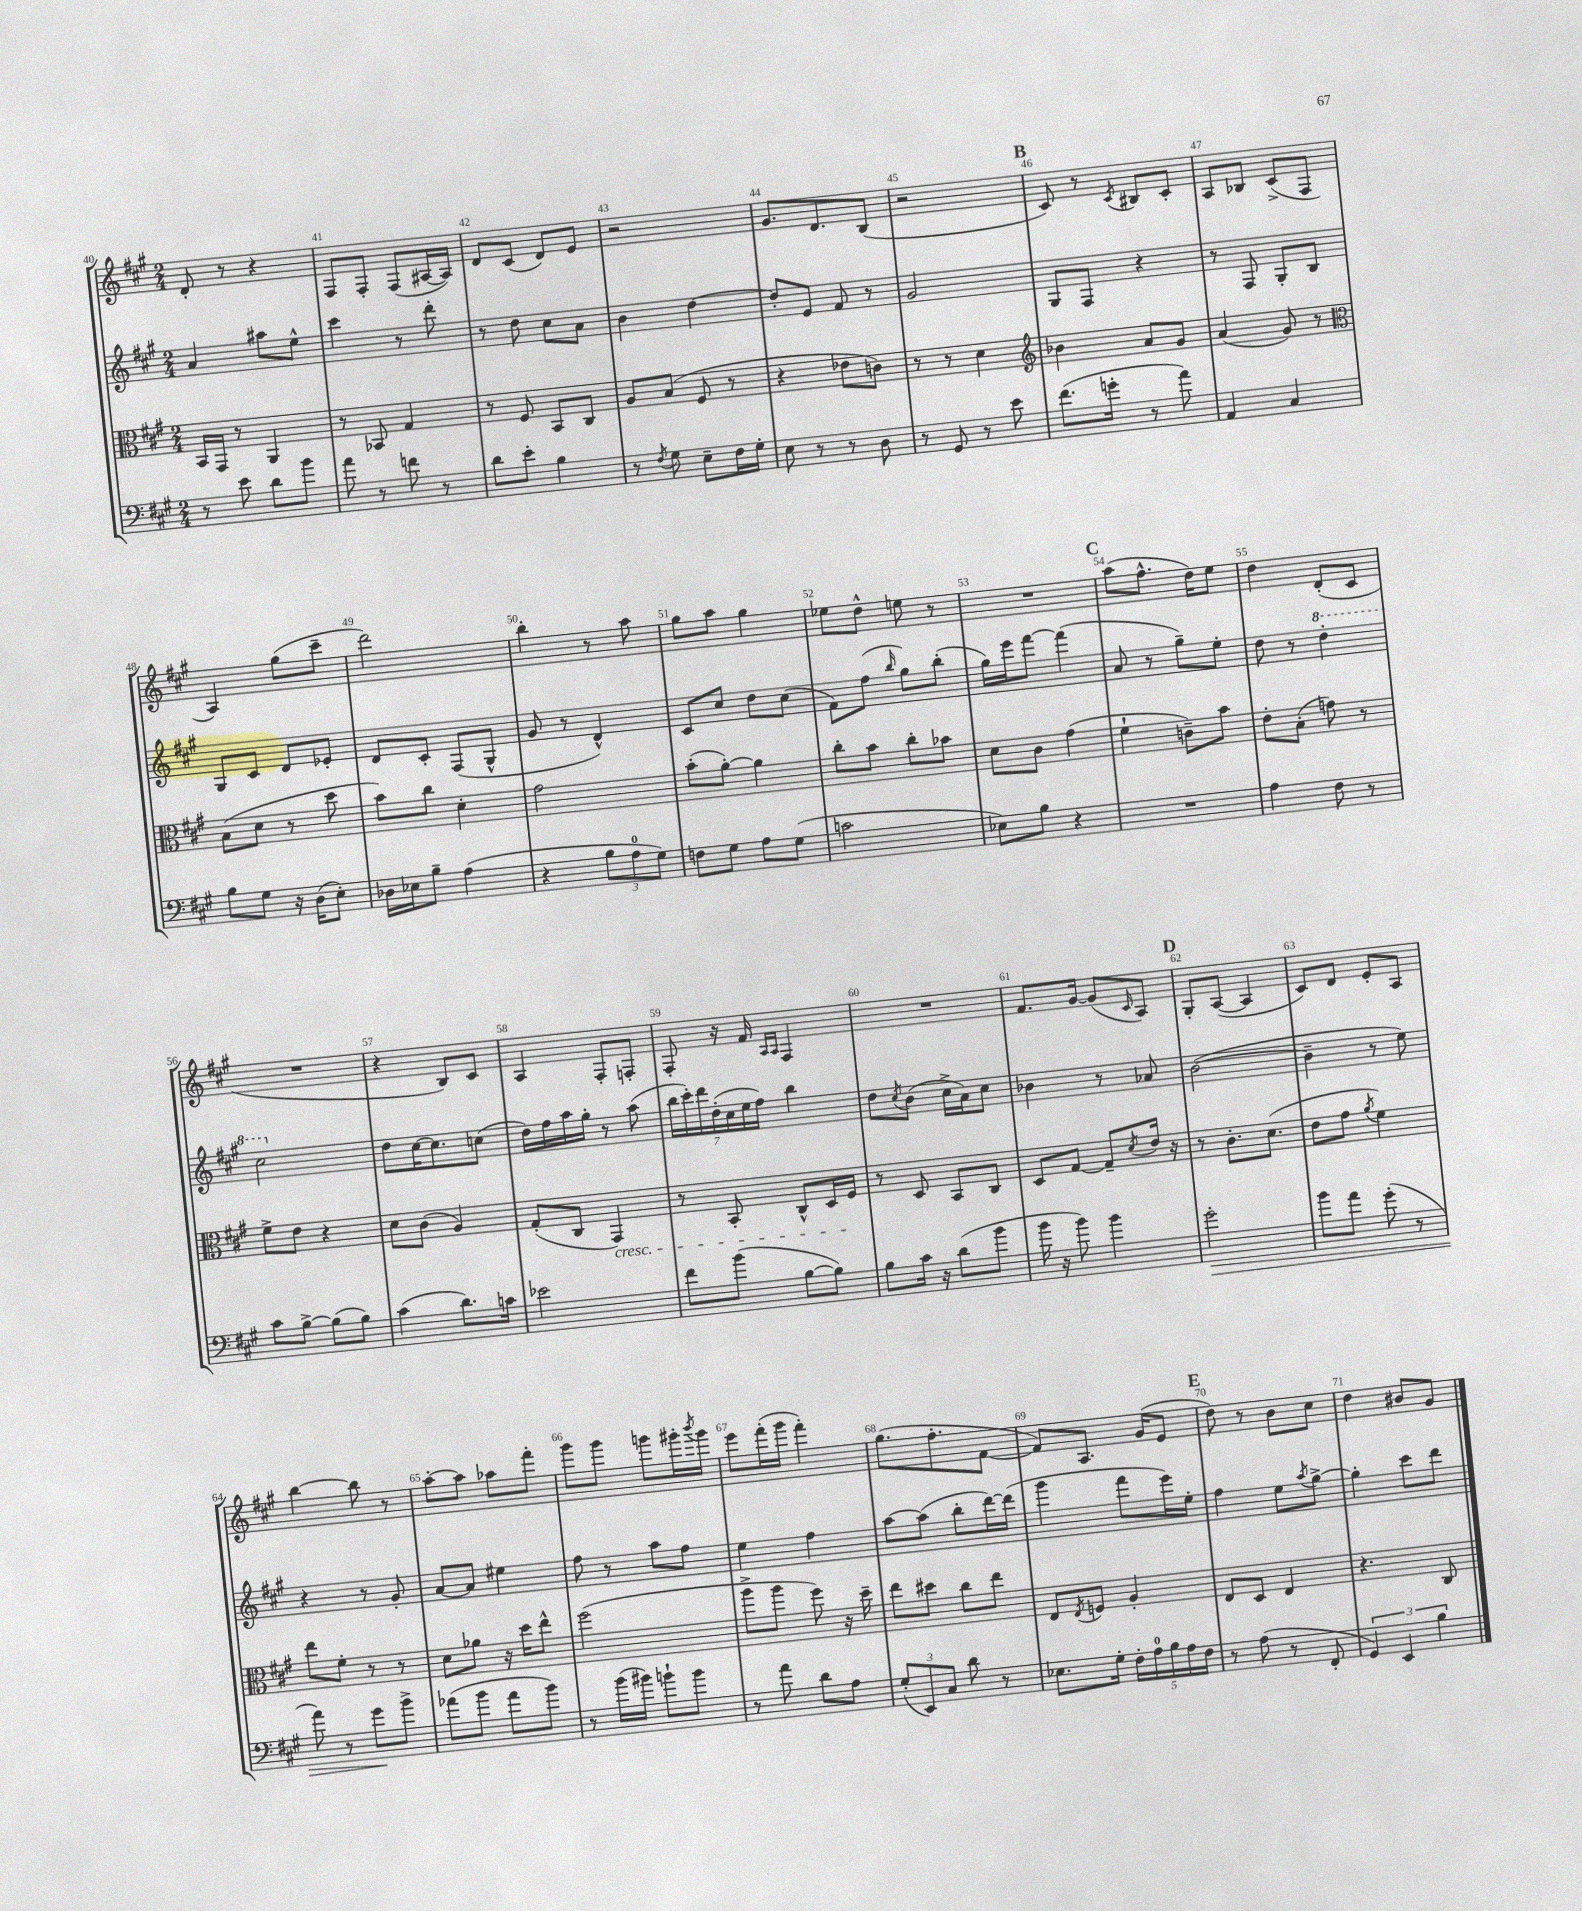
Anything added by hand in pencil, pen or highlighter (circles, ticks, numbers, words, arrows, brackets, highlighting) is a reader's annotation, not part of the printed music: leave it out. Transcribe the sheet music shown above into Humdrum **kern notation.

**kern	**dynam	**kern	**kern	**kern
*part4	*part4	*part3	*part2	*part1
*staff4	*staff4	*staff3	*staff2	*staff1
*clefF4	*	*clefC3	*clefG2	*clefG2
*k[f#c#g#]	*	*k[f#c#g#]	*k[f#c#g#]	*k[f#c#g#]
*M2/4	*	*M2/4	*M2/4	*M2/4
=40	=40	=40	=40	=40
8r	.	16BB/LL	4a/	8d'/
.	.	16GG#/JJ	.	.
8e\	.	8r	.	8r
8d\L	.	4AA/	8aa#X\L	4r
8b\J	.	.	8ee^^\J	.
=41	=41	=41	=41	=41
8a\	.	8r	4ccc#\	8F#/L
8r	.	8BB-X/	.	8F#'/J
8fn\	.	4G#/	8r	(8F#/L
8r	.	.	8ddd'\	[16A#X/L
.	.	.	.	16A#/JJ])
=42	=42	=42	=42	=42
8d\L	.	8r	8r	8d/L
8e'\J	.	8F#/	8dd\	(8c#/J
4B\	.	8BB/L	8cc#\L	8d/L)
.	.	8C#/J	8a\J	8e/J
=43	=43	=43	=43	=43
8r	.	8A/L	4b\	2r
8qF#/	.	.	.	.
8G#\	.	(8B/J	.	.
8E~\L	.	8F#/	[4dd\	.
16F#\L	.	8r	.	.
16G#'\JJ	.	.	.	.
=44	=44	=44	=44	=44
8E\	.	4r	8dd'/L]	8.g#/L
8r	.	.	8e/J	.
.	.	.	.	8.d/
8r	.	8e-X\L	8f#/	.
8D\	.	8cn\J)	8r	(8B/J
=45	=45	=45	=45	=45
8r	.	8r	2g#/	2r
8GG#/	.	8r	.	.
8r	.	4d\	.	.
8e\	.	.	.	.
!!LO:REH:place=s1:t=B
=46	=46	=46	=46	=46
*	*	*clefG2	*	*
(8.f#\L	.	4b-X\	8G#/L	8c#/)
.	.	.	8F#/J	8r
16gn'\Jk	.	.	.	.
.	.	.	.	8qc#/
8r	.	8a/L	4r	8B#X/L
8a\)	.	8g#/J	.	8c#'/J
=47	=47	=47	=47	=47
4AA/	.	(4a/	8r	8A/L
.	.	.	8F#/	8B-X/J
4C#/	.	8g#/)	8G#'/L	(8c#^/L
.	.	8r	8B/J	8F#/J
!!LO:LB:g=z
=48	=48	=48	=48	=48
*	*	*clefC3	*	*
8B\L	.	(8B\L	8G#/L	4A/)
8G#\J	.	8d\J	8c#/J	.
16r	.	8r	8d/L	(8gg#\L
(16D\KL	.	.	.	.
8E'\J)	.	8dd\	8e-X'/J	8ccc#~\J
=49	=49	=49	=49	=49
16D-X\LL	.	8b\L)	8d/L	2ddd\)
16E-X\J	.	.	.	.
8B~\J	.	8cc#\J	8c#'/J	.
(4A\	.	4d'\	(8F#/L	.
.	.	.	8G#^^/J	.
=50	=50	=50	=50	=50
4r	.	2g#\	8g#/	4bb'\
.	.	.	8r	.
12B\L	.	.	4d^^/)	8r
12A\	.	.	.	.
.	.	.	.	8aa\
12G#\J)	.	.	.	.
=51	=51	=51	=51	=51
8Fn\L	.	(8b'\L	8c#/L	8gg#\L
8G#\J	.	[8a'\J)	8cc#/J	8aa\J
8A\L	.	4a\]	8dd\L	4gg#\
(8G#\J	.	.	(8cc#\J	.
=52	=52	=52	=52	=52
2cn\	.	8cc#'\L	8f#\L)	8ee-X\L
.	.	8b\J	(8ff#\J	8dd^^\J
.	.	.	16qqbb/	.
.	.	8cc#'\L	8gg#\L)	8een\
.	.	8b-X\J	(8bb'\J	8r
=53	=53	=53	=53	=53
8E-X\L)	.	8d\L	16gg#\LL)	2r
.	.	.	16eee\J	.
8B\J	.	8c#\J	[8fff#\J	.
4r	.	(4g#\	(4fff#\]	.
!!LO:REH:place=s1:t=C
=54	=54	=54	=54	=54
2r	.	4f#`\	8a/	(8aa\L
.	.	.	8r	8.ff#^^\J
.	.	8cn~\L)	8gg#~\L)	.
.	.	.	.	16dd\KL)
.	.	8b\J	8ee'\J	8ee\J
=55	=55	=55	=55	=55
4A\	.	8e'\L	8dd\	4dd\
.	.	(8B'\J	8r	.
*	*	*	*8va	*
8F#\	.	8gn\)	4ddd'\	(8d'/L
8r	.	8r	.	8c#/J
!!LO:LB:g=z
=56	=56	=56	=56	=56
8c#\L	.	8f#^\L	2ccc#\	2r
[8B^\J	.	8e\J	.	.
(8B\L]	.	4r	.	.
8B\J)	.	.	.	.
=57	=57	=57	=57	=57
*	*	*	*X8va	*
(4c#\	.	8d\L	8dd\L	4r
.	.	(8c#\J	[16cc#\K	.
.	.	.	8.cc#\]	.
8.d\L)	.	4A/)	.	8B/L)
.	.	.	(8ccn\J	8c#/J
16cn\Jk	.	.	.	.
=58	=58	=58	=58	=58
2e-X\	.	(8G#'/L	16dd\LL)	4A/
.	.	.	16ff#\	.
.	.	8C#/J	16aa\	.
.	.	.	16gg#'\JJ	.
!	!	!LO:TX:b:i:t=cresc.	!	!
.	.	4GG#/)	8r	8F#'/L
.	.	.	(8aa\	8Fn'/J
=59	=59	=59	=59	=59
8f#\L	.	8r	28bb\LL	8F#'/
.	.	.	28ccc#'\)	.
.	.	.	28ddd\	.
.	.	.	(28dd'\	.
(8b\J	.	8BB'/	.	16r
.	.	.	28cc#\	.
.	.	.	28ee\	.
.	.	.	.	16f#/
.	.	.	28ff#\JJ)	.
.	.	.	.	16qqA/LL
.	.	.	.	16qqA/JJ
[8B\L	.	8C#^^/L	4bb\	4F#/
8B\J])	.	16D/L	.	.
.	.	16F#/JJ	.	.
=60	=60	=60	=60	=60
8B\L	.	8r	8dd\L	2r
.	.	.	8qcc#/	.
16c#\Jk	.	8D/	(8b\J	.
16r	.	.	.	.
(8d\L	.	8BB/L	16cc#^\LL	.
.	.	.	16a\J)	.
8b\J	.	8C#/J	8cc#\J	.
=61	=61	=61	=61	=61
16b\	.	8D/L	4b-X\	8.f#/L
16r	.	.	.	.
8b\)	.	[8G#/J	.	.
.	.	.	.	[16g#/Jk
4b\	.	8G#~/L]	8r	(8g#/L]
.	.	8qd/	.	16qqc#/
.	.	16e/Jk	8a-X/	8A/J)
.	.	16r	.	.
!!LO:REH:place=s1:t=D
=62	=62	=62	=62	=62
!	!LO:HP:b	!	!	!
2g#'\	>	8r	([2b\	8G#'/L
.	.	8.c#'\L	.	([8A/J
.	.	.	.	4A/]
.	.	(8.d\J	.	.
=63	=63	=63	=63	=63
8b\L	.	8e\L	4b~\]	8c#/L)
8a\J	.	8g#\J	.	8d/J
.	.	8qa/	.	.
(8g#'\	.	4f#\)	8r	8e'/L
8r	.	.	8ee\)	8A/J
!!LO:LB:g=z
=64	=64	=64	=64	=64
8a\)	.	8ee\L	4r	[4bb\
8r	.	8f#'\J	.	.
8g#\L	.	8r	8r	8bb\]
8b^\J	]	8r	8g#'/	8r
=65	=65	=65	=65	=65
(8a-X\L	.	8d\L	[8a/L	[8aa'\L
8b\J	.	8a-X\J	8a/J]	8aa\J]
8a-\L	.	16r	4ee#X\	8aa-X\L
.	.	16dd\KL	.	.
8b\J)	.	8ee^^\J	.	8fff#'\J
=66	=66	=66	=66	=66
8r	.	(2ff#\	8ff#\	8ggg#\L
(16b\LL	.	.	8r	8ggg#\J
16b#X\JJ)	.	.	.	.
8bn`\L	.	.	8aa\L	8gggn\L
8b\J	.	.	8ff#\J	16ggg#X'\L
.	.	.	.	8qbbb/
.	.	.	.	16ggg#\JJ
=67	=67	=67	=67	=67
8r	.	8aa^\L	4ee\	8eee\L
8a\	.	8aa\J	.	(16fff#'\L
.	.	.	.	16ggg#\JJ
8d\L	.	8ff#\)	4ff#\	4fff#'\)
8A\J	.	16r	.	.
.	.	16dd~\	.	.
=68	=68	=68	=68	=68
(12G#'/L	.	8ee\L	[8aa\L	(8.gg#\L
12EE/)	.	.	.	.
.	.	8dd#X\J	(8aa\J]	.
12C#/J	.	.	.	.
.	.	.	.	8.ff#'\
8d\	.	8cc#\L	8bb'\L	.
8r	.	8ee\J	[16ddd\L)	[8f#\J
.	.	.	(16ddd\JJ]	.
=69	=69	=69	=69	=69
8.E-X\L	.	8E/L	4ggg#\	8f#/L])
.	.	8qE/	.	.
.	.	8Fn/J	.	8.A/J
16G#'\Jk	.	.	.	.
20F#'\LL	.	4A'/	8fff#\L	.
20A\	.	.	.	.
.	.	.	.	(16g#/KL
20B\	.	.	.	.
.	.	.	16eee\L)	8e/J
20A\	.	.	.	.
.	.	.	16ee'\JJ	.
20F#\JJ	.	.	.	.
!!LO:REH:place=s1:t=E
=70	=70	=70	=70	=70
8r	.	8E/L	4ff#\	8dd\)
(8A\	.	8D/J	.	8r
8r	.	4E/	8ee\L	8b\L
.	.	.	8qaa/	.
8FF#'/	.	.	[8gg#^\J	8cc#\J
=71	=71	=71	=71	=71
6GG#/)	.	4.r	4gg#'\]	4dd\
6EE/	.	.	.	.
.	.	.	8ccc#\L	8b#X/L
6B\	.	.	.	.
.	.	8C#/	8ddd\J	8g#/J
==	==	==	==	==
*-	*-	*-	*-	*-
